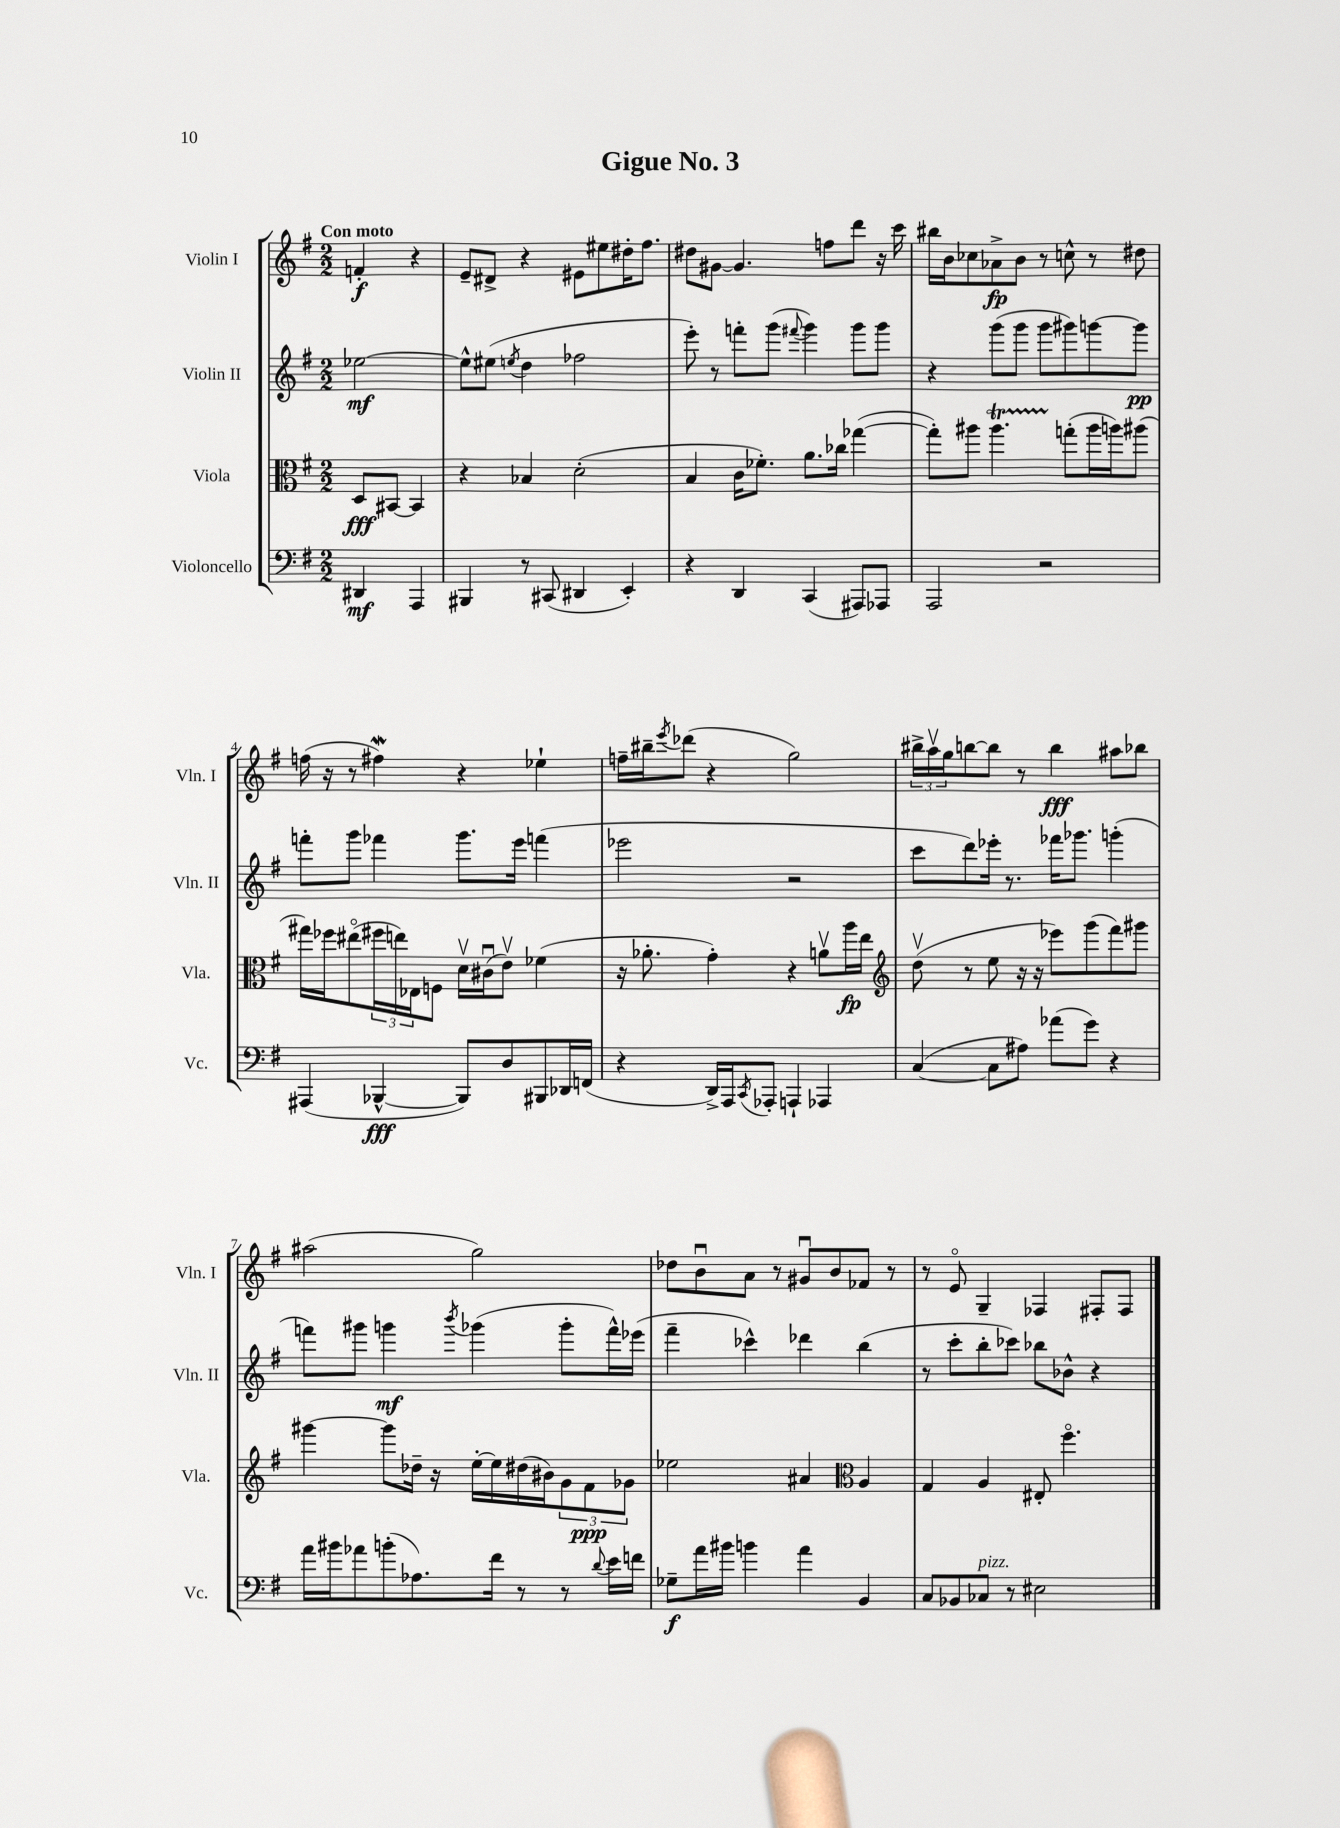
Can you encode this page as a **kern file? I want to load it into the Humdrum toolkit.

**kern	**dynam	**kern	**dynam	**kern	**dynam	**kern	**dynam
*part4	*part4	*part3	*part3	*part2	*part2	*part1	*part1
*staff4	*staff4	*staff3	*staff3	*staff2	*staff2	*staff1	*staff1
*I"Violoncello	*	*I"Viola	*	*I"Violin II	*	*I"Violin I	*
*I'Vc.	*	*I'Vla.	*	*I'Vln. II	*	*I'Vln. I	*
*clefF4	*	*clefC3	*	*clefG2	*	*clefG2	*
*k[f#]	*	*k[f#]	*	*k[f#]	*	*k[f#]	*
*M2/2	*	*M2/2	*	*M2/2	*	*M2/2	*
=	=	=	=	=	=	=	=
!	!	!	!	!	!	!LO:TX:a:B:t=Con moto	!
4DD#X/	mf	8D/L	fff	[2ee-X\	mf	4fn'/	f
.	.	[8BB#X/J	.	.	.	.	.
4AAA/	.	4BB#/]	.	.	.	4r	.
=1	=1	=1	=1	=1	=1	=1	=1
4BBB#X/	.	4r	.	8ee-^^\L]	.	8e~/L	.
.	.	.	.	(8ee#X\J	.	8d#X^/J	.
.	.	.	.	8qeen/	.	.	.
8r	.	4B-X/	.	4dd\	.	4r	.
(8CC#X/	.	.	.	.	.	.	.
4DD#X/	.	(2d'\	.	2ff-X\	.	8e#X\L	.
.	.	.	.	.	.	8ee#X\	.
4EE'/)	.	.	.	.	.	16dd#X'\K	.
.	.	.	.	.	.	8.ff#\J	.
=2	=2	=2	=2	=2	=2	=2	=2
4r	.	4B/	.	8eee'\)	.	8dd#X\L	.
.	.	.	.	8r	.	[8g#X\J	.
4DD/	.	16c\KL	.	8fffn'\L	.	4.g#/]	.
.	.	8.f-X'\J)	.	.	.	.	.
.	.	.	.	(8ggg\J	.	.	.
.	.	.	.	8qqfff#X/	.	.	.
(4CC/	.	8.a\L	.	4ggg\)	.	.	.
.	.	.	.	.	.	8ffn\L	.
.	.	16cc-X\Jk	.	.	.	.	.
8AAA#X/L)	.	([4gg-X\	.	8ggg\L	.	8ddd\J	.
8AAA-X/J	.	.	.	8ggg\J	.	16r	.
.	.	.	.	.	.	16ccc\	.
=3	=3	=3	=3	=3	=3	=3	=3
2AAA/	.	8gg-'\L])	.	4r	.	16bb#X\LL	.
.	.	.	.	.	.	16b\J	.
.	.	8aa#X\J	.	.	.	8cc-X\	.
.	.	4.aa#t\	.	(8ggg\L	.	8a-X^\	fp
.	.	.	.	8ggg\J	.	8b\J	.
2r	.	.	.	8ggg\L	.	8r	.
.	.	(8ggn'\L	.	8ggg#X\)	.	8ccn^^\	.
.	.	16aa#\L	.	[8gggn\	.	8r	.
.	.	16aan\J)	.	.	.	.	.
.	.	(8aa#X\J	.	8ggg\J]	pp	8dd#X\	.
!!LO:LB:g=z
=4	=4	=4	=4	=4	=4	=4	=4
(4AAA#X/	.	16gg#X\LL)	.	8fffn'\L	.	(16ffn\	.
.	.	16ff-X\J	.	.	.	16r	.
.	.	(8ee#X\	.	8ggg\J	.	8r	.
[4BBB-X^^/	fff	24ff#X\L	.	4fff-X\	.	4ff#XW\)	.
.	.	24een\)	.	.	.	.	.
.	.	24E-X\J	.	.	.	.	.
.	.	8Fn\J	.	.	.	.	.
8BBB-/L])	.	16dv\LL	.	8.ggg\L	.	4r	.
.	.	(16c#Xu\J	.	.	.	.	.
8D/	.	8ev\J)	.	.	.	.	.
.	.	.	.	16eee\Jk	.	.	.
8BBB#X/	.	(4f-X\	.	(4fffn\	.	4ee-X`\	.
16DD-X/L	.	.	.	.	.	.	.
(16FFn/JJ	.	.	.	.	.	.	.
=5	=5	=5	=5	=5	=5	=5	=5
4r	.	16r	.	2eee-X\	.	16ffn~\LL	.
.	.	8.a-X'\	.	.	.	16bb#X~\J	.
.	.	.	.	.	.	8qeee/	.
.	.	.	.	.	.	(8ddd-X\J	.
16DD^/LL)	.	4g'\)	.	.	.	4r	.
16AAA/J	.	.	.	.	.	.	.
8qCC/	.	.	.	.	.	.	.
8AAA-X'/J	.	.	.	.	.	.	.
4AAAn`/	.	4r	.	2r	.	2gg\)	.
4AAA-X/	.	8anv\L	.	.	.	.	.
.	.	16aa\L	fp	.	.	.	.
.	.	16ee\JJ	.	.	.	.	.
=6	=6	=6	=6	=6	=6	=6	=6
*	*	*clefG2	*	*	*	*	*
([4C/	.	(8ddv\	.	8ccc\L	.	24bb#X^\LL	.
.	.	.	.	.	.	24aav\	.
.	.	.	.	.	.	24gg\J	.
.	.	8r	.	8ddd\)	.	[8bbn\	.
8C\L]	.	8ee\	.	16eee-X'\Jk	.	8bb\J]	.
.	.	.	.	8.r	.	.	.
8A#X\J)	.	16r	.	.	.	8r	.
.	.	16r	.	.	.	.	.
(8a-X\L	.	8eee-X\L)	.	16fff-X\KL	.	4bb\	fff
.	.	.	.	8.ggg-X\J	.	.	.
8g\J)	.	(8ggg\	.	.	.	.	.
4r	.	8fff#\)	.	(4gggn'\	.	8aa#X\L	.
.	.	8ggg#X\J	.	.	.	8bb-X\J	.
!!LO:LB:g=z
=7	=7	=7	=7	=7	=7	=7	=7
16a\LL	.	[4ggg#X\	.	8fffn\L)	.	(2aa#X\	.
16b#X\J	.	.	.	.	.	.	.
8a-X\	.	.	.	8ggg#X\J	.	.	.
(8bn'\	.	8ggg#\L]	.	4gggn\	mf	.	.
8.A-X\)	.	16dd-X~\Jk	.	.	.	.	.
.	.	16r	.	.	.	.	.
.	.	.	.	8qbbb/	.	.	.
.	.	[16ee'\LL	.	(4ggg-X\	.	2gg\)	.
16f#\Jk	.	16ee\]	.	.	.	.	.
8r	.	(16dd#X\	.	.	.	.	.
.	.	16b#X\J)	.	.	.	.	.
8r	.	12g\	.	8ggg-'\L	.	.	.
.	.	12f#\	ppp	.	.	.	.
8qqd/	.	.	.	.	.	.	.
16e\LL	.	.	.	16fff^^\L)	.	.	.
.	.	12g-X\J	.	.	.	.	.
16fn\JJ	.	.	.	(16eee-X\JJ	.	.	.
=8	=8	=8	=8	=8	=8	=8	=8
8G-X~\L	f	2ee-X\	.	4fff#~\	.	8dd-X\L	.
16a\L	.	.	.	.	.	8bu\	.
16b#X\JJ	.	.	.	.	.	.	.
4bn\	.	.	.	4ccc-X^^\)	.	8a\J	.
.	.	.	.	.	.	8r	.
4a\	.	4a#X/	.	4ddd-X\	.	8g#Xu/L	.
.	.	.	.	.	.	8b/	.
*	*	*clefC3	*	*	*	*	*
4BB/	.	4A/	.	(4bb\	.	8f-X/J	.
.	.	.	.	.	.	8r	.
=9	=9	=9	=9	=9	=9	=9	=9
8C/L	.	4G/	.	8r	.	8r	.
8BB-X/	.	.	.	8ccc'\L	.	8e/	.
!LO:TX:a:i:t=pizz.	!	!	!	!	!	!	!
8C-X/J	.	4A/	.	8bb'\	.	4G~/	.
8r	.	.	.	8ccc-X\J)	.	.	.
2E#X\	.	8E#X'/	.	8bb-X\L	.	4F-X/	.
.	.	4.ff#\	.	8b-X^^\J	.	.	.
.	.	.	.	4r	.	8F#X'/L	.
.	.	.	.	.	.	8F#/J	.
==	==	==	==	==	==	==	==
*-	*-	*-	*-	*-	*-	*-	*-
